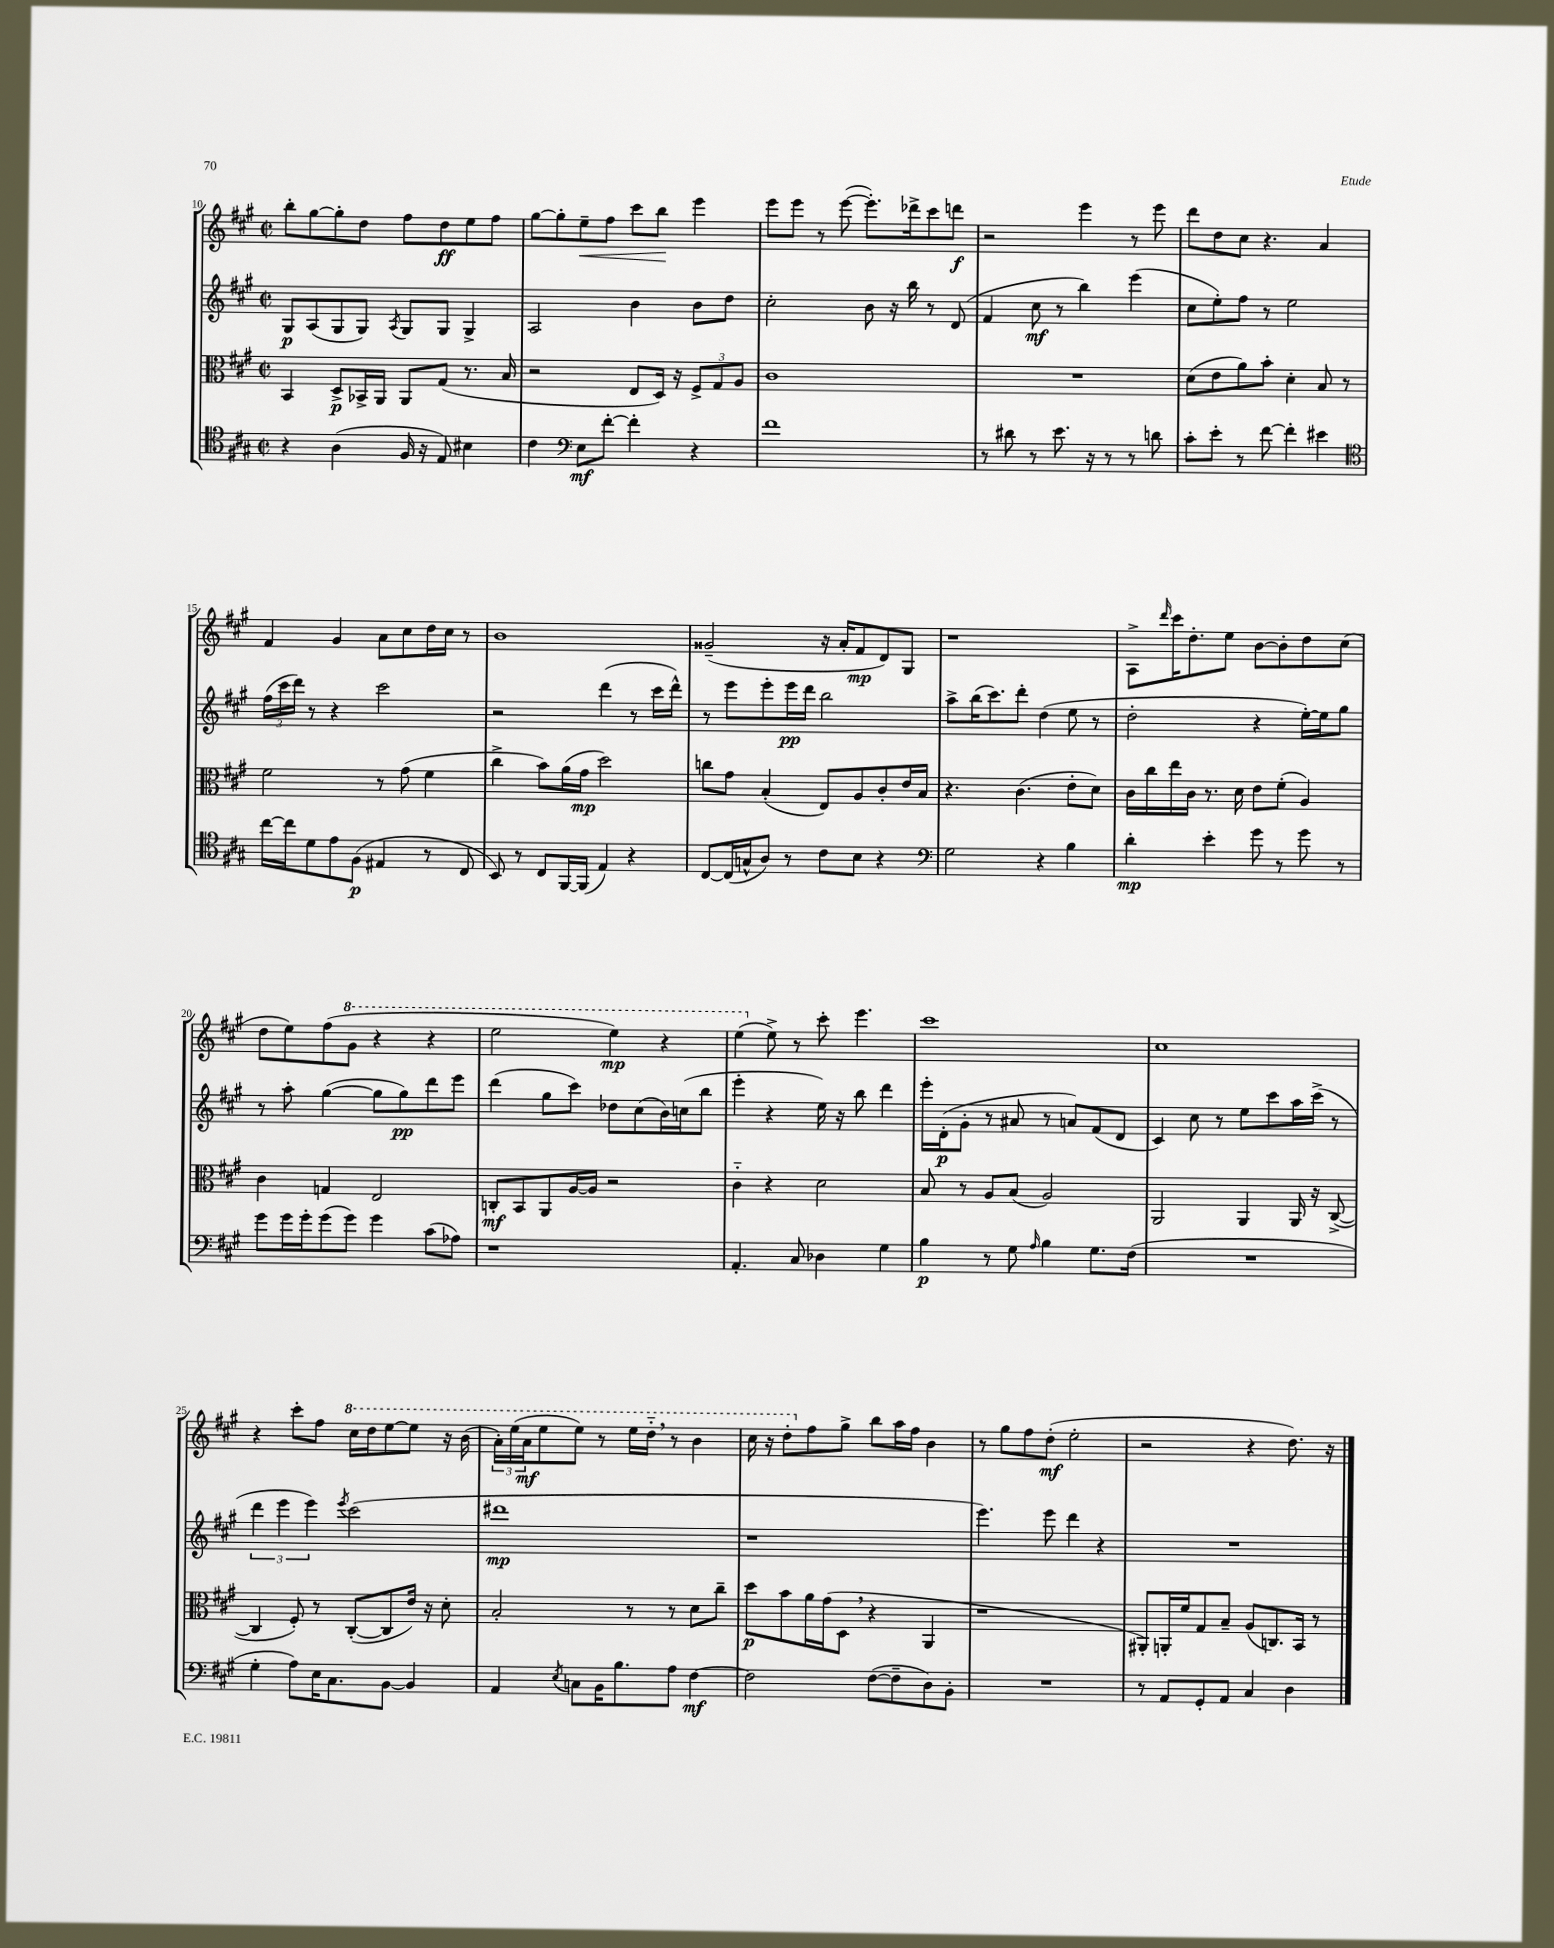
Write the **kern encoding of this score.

**kern	**kern	**kern	**kern
*staff4	*staff3	*staff2	*staff1
*clefC4	*clefC3	*clefG2	*clefG2
*k[f#c#g#]	*k[f#c#g#]	*k[f#c#g#]	*k[f#c#g#]
*M2/2	*M2/2	*M2/2	*M2/2
*met(c|)	*met(c|)	*met(c|)	*met(c|)
4r	4BB	8G#	8bb'
.	.	(8A	[8gg#
(4A	8D^	8G#	8gg#']
.	16BB-^	8G#)	8dd
.	16AA	.	.
.	.	8qA	.
16F#	8AA	8G#	8ff#
16r	.	.	.
8E)	(8G#	8G#	8dd
4B#	8.r	4G#^	8ee
.	.	.	8ff#
.	16B	.	.
=	=	=	=
4c#	2r	2A	[8gg#
.	.	.	8gg#']
*clefF4	*	*	*
8E	.	.	8ee~
[8f#'	.	.	8ff#
4f#']	8E	4b	8ccc#
.	16D)	.	8bb
.	16r	.	.
4r	12F#^	8b	4eee
.	12G#	.	.
.	.	8dd	.
.	12A	.	.
=	=	=	=
1f#	1c#	2cc#'	8eee
.	.	.	8eee
.	.	.	8r
.	.	.	([8eee
.	.	8b	8.eee'])
.	.	16r	.
.	.	16bb	16ddd-^
.	.	8r	8ccc#
.	.	(8d	8ddd
=	=	=	=
8r	1r	4f#	2r
8d#	.	.	.
8r	.	8cc#	.
8.e	.	8r	.
.	.	4bb)	4eee
16r	.	.	.
8r	.	.	.
8r	.	(4eee	8r
8d	.	.	8eee
=	=	=	=
8c#'	(8d	8cc#	8ddd
8e'	8e	8ee')	8dd
8r	8a)	8ff#	8cc#
[8f#	8b'	8r	4.r
4f#']	4d'	2ee	.
4e#	8B	.	4a
.	8r	.	.
=	=	=	=
*clefC4	*	*	*
[16cc#	2f#	(24ff#	4f#
.	.	24ccc#	.
16cc#]	.	.	.
.	.	24ddd)	.
8d	.	8r	.
8e	.	4r	4g#
(8F#	.	.	.
4E#	8r	2ccc#	8a
.	(8g#	.	8cc#
8r	4f#	.	16dd
.	.	.	16cc#
8C#	.	.	8r
=	=	=	=
8BB)	4cc#^	2r	1b
8r	.	.	.
8C#	8b)	.	.
[16FF#	(16a	.	.
(16FF#]	16g#	.	.
4E)	2dd)	(4ddd	.
4r	.	8r	.
.	.	16ccc#	.
.	.	16ddd^^)	.
=	=	=	=
[8C#	8cc	8r	(2g##~
(16C#]	8g#	8eee	.
16G^^	.	.	.
8A)	(4B'	8eee'	.
8r	.	16eee	.
.	.	16ddd	.
8c#	8E)	2bb	16r
.	.	.	16a'
8B	8A	.	8f#
4r	8c#'	.	8d)
.	16e	.	8G#
.	16B	.	.
=	=	=	=
*clefF4	*	*	*
2G#	4.r	8aa^	1r
.	.	(16bb	.
.	.	8.ccc#)	.
.	(4.c#	8ddd'	.
4r	.	(4dd	.
4B	8e'	8ee	.
.	8d)	8r	.
=	=	=	=
4d'	16c#	2dd'	8A^
.	16cc#	.	.
.	.	.	16qqddd
.	16ee	.	16ccc#
.	16c#	.	8.dd'
4e'	8.r	.	.
.	.	.	8ee
.	16d	.	.
8g#	8e	4r	[8b
8r	(8f#'	.	8b']
8g#	4A)	[16ee')	8dd
.	.	16ee]	.
8r	.	8gg#	(8cc#
=	=	=	=
8g#	4c#	8r	8dd
16g#	.	8aa'	8ee)
16g#'	.	.	.
(8g#	4G	([4gg#	(8ff#
8g#)	.	.	8gg#
4g#	2E	8gg#]	4r
.	.	8gg#)	.
(8c#	.	8ddd	4r
8A-)	.	8eee	.
=	=	=	=
1r	8C'	(4ddd	2eee
.	8BB	.	.
.	8AA	8gg#	.
.	[16A	8ccc#)	.
.	16A]	.	.
.	2r	8dd-	4eee)
.	.	(8cc#	.
.	.	16b)	4r
.	.	(16cc	.
.	.	8bb	.
=	=	=	=
4.AA'	4c#'~	4eee'	(4eee
.	4r	4r	8ee^)
8C#	.	.	8r
4D-	2d	16ee)	8ccc#'
.	.	16r	.
.	.	8bb	4.eee
4G#	.	4ddd	.
=	=	=	=
4B	8B	16eee'	1ccc#
.	.	(16d'	.
.	8r	8g#'	.
8r	8A	8r	.
8G#	(8B	8a#	.
16qqA	.	.	.
4B	2A)	8r	.
.	.	8a)	.
8.G#	.	(8f#	.
.	.	8d	.
(16F#	.	.	.
=	=	=	=
1r	2AA	4c#)	1cc#
.	.	8cc#	.
.	.	8r	.
.	4AA	8ee	.
.	.	8ccc#	.
.	16AA	16aa	.
.	16r	(16ccc#^	.
.	([8C#^	8r	.
=	=	=	=
4G#'	4C#]	6ddd	4r
.	.	6eee	.
8A)	8F#')	.	8ccc#'
.	.	6eee)	.
16E	8r	.	8ff#
8.C#	.	.	.
.	.	8qeee	.
.	([8C#'	(2ccc#	16ccc#
.	.	.	16ddd
[8BB	8C#]	.	[8eee
4BB]	16e)	.	8eee]
.	16r	.	.
.	8d'	.	16r
.	.	.	(16bb
=	=	=	=
4AA	2B'	1ddd#	24aa')
.	.	.	(24eee
.	.	.	24aa
.	.	.	8eee
8qE	.	.	.
8C	.	.	8eee)
16BB	.	.	8r
8.B	.	.	.
.	8r	.	16eee
.	.	.	16ddd'~
8A	8r	.	8r
[4F#	8d	.	4bb
.	8cc#~	.	.
=	=	=	=
2F#]	8dd	1r	16ccc#
.	.	.	16r
.	8b	.	8ddd'
.	16a	.	8ff#
.	(16g#	.	.
.	8D	.	8gg#^
([8F#	4r	.	8bb
8F#~]	.	.	16aa
.	.	.	16ff#
8D)	4AA	.	4b
8BB'	.	.	.
=	=	=	=
1r	1r	4.eee)	8r
.	.	.	8gg#
.	.	.	8ff#
.	.	8eee	(8dd'
.	.	4ddd	2ee'
.	.	4r	.
=	=	=	=
8r	8AA#')	1r	2r
8AA	16AA'	.	.
.	16f#	.	.
8GG#'	8G#	.	.
8AA	8B~	.	.
4C#	(8A	.	4r
.	8.C)	.	.
4D	.	.	8.dd)
.	16BB	.	.
.	8r	.	.
.	.	.	16r
==	==	==	==
*-	*-	*-	*-
